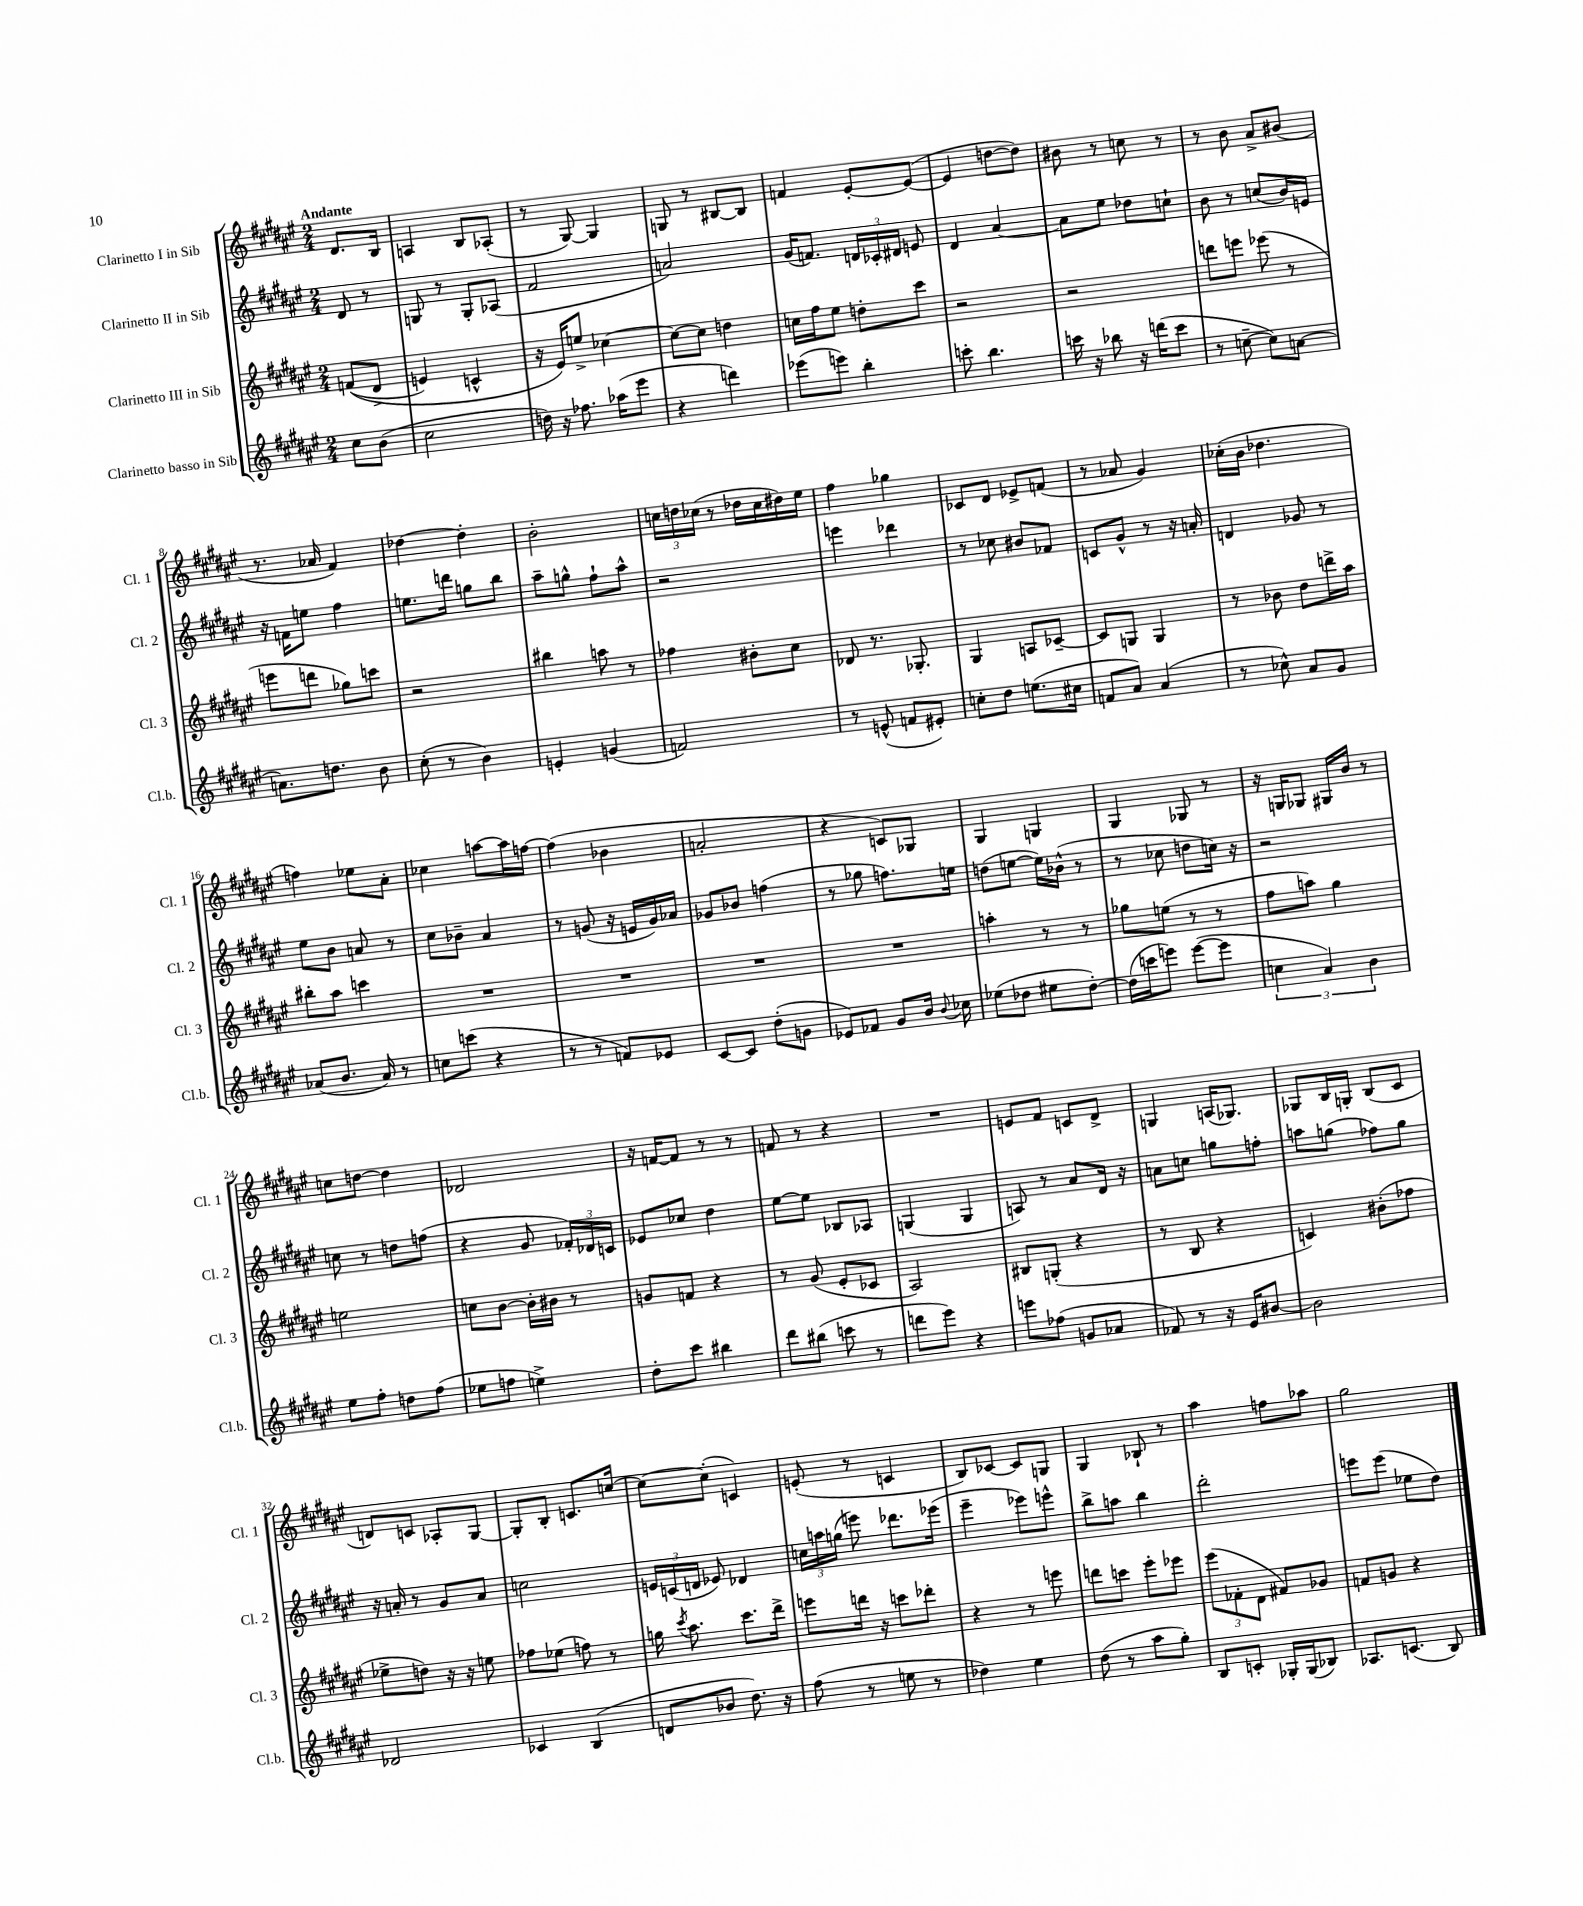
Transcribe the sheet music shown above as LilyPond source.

<<
\new StaffGroup <<
\new Staff = "s0" \with { instrumentName = "Clarinetto I in Sib" shortInstrumentName = "Cl. 1" } {
    \clef treble \key fis \major \numericTimeSignature \time 2/4 \partial 4 \tempo "Andante"
    \autoBeamOff dis'8.[ b16] |
    a4 b8[ aes8]-.( |
    r8 gis8~) gis4 |
    g8 r8 bis8[~ bis8] |
    f'4 eis'8[~-. eis'8]~( |
    eis'4 d''8[~ d''8]) |
    bis'8 r8 c''8 r8 |
    r8 b'8 ais'8[-> bis'8]( |
    r8. aes'16 fis'4) |
    des''4~ des''4-. |
    b'2-. |
    \tuplet 3/2 { c''16[ d''16 ces''16]( } r8 des''16[ ces''16 dis''16) eis''16] |
    fis''4 ges''4 |
    ces'8[ dis'8] ees'8[-> f'8]( |
    r8 aes'8 gis'4) |
    ces''16[-.( b'16] des''4. |
    f''4) ees''8[ ais'8]-. |
    ces''4 a''8[~ a''16 f''16]~ |
    f''4( bes'4 |
    a'2-. |
    r4 c'8[) ges8] |
    gis4 g4 |
    gis4 ges8 r8 |
    r16 g16[ ges8] gis16[ b'16] r8 |
    c''8[ d''8]~ d''4 |
    des'2 |
    r16 f'16[~ f'8] r8 r8 |
    f'8 r8 r4 |
    R2 |
    e'8[ fis'8] c'8[ dis'8]-> |
    g4 a16[( ges8.]) |
    ges8[ b16 g16]-. b8[( cis'8] |
    d'8[) c'8] aes8[-. gis8]~ |
    gis8[-. b8]-. c'8.[ c''16]~ |
    c''8[~ c''8]-.( c'4) |
    e'8-.( r8 c'4 |
    b8[) ces'8]~ ces'8[ g8] |
    gis4 bes8-! r8 |
    ais''4 f''8[ aes''8] |
    gis''2 \bar "|." |
}
\new Staff = "s1" \with { instrumentName = "Clarinetto II in Sib" shortInstrumentName = "Cl. 2" } {
    \clef treble \key fis \major \numericTimeSignature \time 2/4 \partial 4
    \autoBeamOff dis'8 r8 |
    g8 r8 g8[-. aes8]( |
    fis'2 |
    a'2) |
    gis'16[( f'8.]) \tuplet 3/2 { d'16[ ces'16-. dis'16] } e'8 |
    dis'4 ais'4~ |
    ais'8[ eis''8] des''8[ c''8]-! |
    b'8 r8 c''8[( b'16) e'16] |
    r16 f'16[ e''8] fis''4 |
    e''8.[ d'''16] g''8[ b''8] |
    ais''8[-- g''8]-^ fis''8[-! ais''8]-^ |
    r2 |
    e'''4 des'''4 |
    r8 ces''8 bis'8[ fes'8] |
    c'8[ gis'8]-^ r8 r16 a'16-. |
    d'4 ges'8 r8 |
    eis''8[ b'8] a'8 r8 |
    cis''8[ bes'8]-- ais'4 |
    r8 g'8( r16 e'16[ g'16) aes'16] |
    ges'8[ bes'8] f''4( |
    r8 ges''8 f''8.[) e''16] |
    d''8[( e''8]~ e''16[) bes'16]-^( r8 |
    r8 ces''8 d''8[ c''16]) r16 |
    r2 |
    c''8 r8 d''8[ f''8]( |
    r4 gis'8 \tuplet 3/2 { fes'16[-.) des'16 c'16] } |
    ees'8[ ces''8] dis''4 |
    eis''8[~ eis''8] bes8[ aes8] |
    g4( g4 |
    a8) r8 ais'8[ dis'16] r16 |
    a'8[ c''8] g''8[ f''8]-. |
    a''8[ g''8]( fes''8[) g''8] |
    r16 a'16-. r8 gis'8[ a'8] |
    c''2 |
    \tuplet 3/2 { e'16[ c'16( d'16] } ees'8) des'4 |
    \tuplet 3/2 { c''16[ a''16 g''16]( } e'''8) des'''8.[ ees'''16]( |
    eis'''4-- ees'''8[) e'''8]-^ |
    b''8[-> a''8] b''4 |
    dis'''2-. |
    e'''8[ e'''8]( ees''8[ dis''8]) \bar "|." |
}
\new Staff = "s2" \with { instrumentName = "Clarinetto III in Sib" shortInstrumentName = "Cl. 3" } {
    \clef treble \key fis \major \numericTimeSignature \time 2/4 \partial 4
    \autoBeamOff f'8[(\( dis'8]-> |
    e'4) c'4-^ |
    r16 eis'16[\) e''8]-> ces''4~ |
    ces''8[~ ces''8] d''4 |
    c''16[ fis''16 eis''8] d''8[-. cis'''8] |
    r2 |
    r2 |
    d'''8[ e'''8] ees'''8( r8 |
    e'''8[ d'''8] ges''8[) c'''8] |
    r2 |
    bis''4 a''8 r8 |
    fes''4 bis'8[-. cis''8] |
    des'8 r8. ges8.-. |
    gis4 a8[ ces'8]~-- |
    ces'8[ g8] g4 |
    r8 bes'8 dis''8[ d'''16-> ais''16] |
    bis''8[-. ais''8] c'''4 |
    R2 |
    R2 |
    R2 |
    R2 |
    a''4-. r8 r8 |
    ges''8[ e''8]( r8 r8 |
    fis''8[ a''8]) gis''4 |
    e''2 |
    c''8[ b'8]~ b'16[-. bis'16] r8 |
    g'8[ f'8] r4 |
    r8 gis'8( eis'8[-. ces'8] |
    ais2) |
    bis8[ g8]-.( r4 |
    r8 b8 r4 |
    c'4) bis'8[-.( fes''8] |
    ees''8[-> d''8]) r16 r16 e''8 |
    fes''8[ ees''8]( f''8) r8 |
    g''16 \acciaccatura { cis'''8 } ais''8. cis'''8.[ dis'''16]-> |
    e'''8[ d'''16] r16 c'''8[ des'''8]-. |
    r4 r8 e'''8 |
    d'''8[ c'''8] eis'''8[-. ees'''8] |
    \tuplet 3/2 { eis'''8[( fes'8-. dis'8] } fis'8[) ges'8] |
    f'8[ g'8] r4 \bar "|." |
}
\new Staff = "s3" \with { instrumentName = "Clarinetto basso in Sib" shortInstrumentName = "Cl.b." } {
    \clef treble \key fis \major \numericTimeSignature \time 2/4 \partial 4
    \autoBeamOff cis''8[ b'8]( |
    cis''2 |
    d''16) r16 fes''8. aes''16[( eis'''8] |
    r4 d'''4) |
    ees'''8[( e'''8]) b''4-. |
    c'''8-. b''4. |
    c'''16 r16 bes''8 r16 d'''16[( c'''8] |
    r8 c''8~-- c''8[) a'8]~ |
    a'8.[ d''8.] b'8 |
    cis''8-.( r8 b'4) |
    e'4-. g'4( |
    f'2) |
    r8 e'8-^( f'8[ eis'8]-.) |
    c''8[-. dis''8] e''8.[( cis''16] |
    f'8[ ais'8]) ais'4( |
    r8 ces''8-^) ais'8[ gis'8] |
    aes'8[( b'8.] aes'16) r8 |
    c''8[ c'''8]( r4 |
    r8 r8 f'8[) ees'8] |
    cis'8[~ cis'8] dis''8[-.( g'8] |
    ees'8[) fes'8] gis'8[ b'16] \appoggiatura { b'8 } ces''16 |
    ees''8[( des''8] eis''8[ des''8]~-.) |
    des''16[( c'''16 e'''8]) e'''8[~( e'''8] |
    \tuplet 3/2 { c''4 ais'4) b'4 } |
    eis''8[ fis''8]-. d''8[ fis''8]( |
    ees''8[ f''8] e''4->) |
    dis''8[-. cis'''8] bis''4 |
    dis'''8[ bis''8]( c'''8 r8 |
    d'''8[ eis'''8]) r4 |
    e'''8[ fes''8]( g'8[ aes'8] |
    fes'8) r8 r16 eis'16[ bis'8]~ |
    bis'2 |
    des'2 |
    ces'4 b4( |
    d'8[ bes'8] dis''8.) r16 |
    fis''8( r8 e''8 r8 |
    des''4) eis''4 |
    dis''8( r8 ais''8[ gis''8]-.) |
    b8[ c'8]-. ges16[-. ges16( bes8]) |
    aes8.[ c'8.]( b8) \bar "|." |
}
>>
>>
